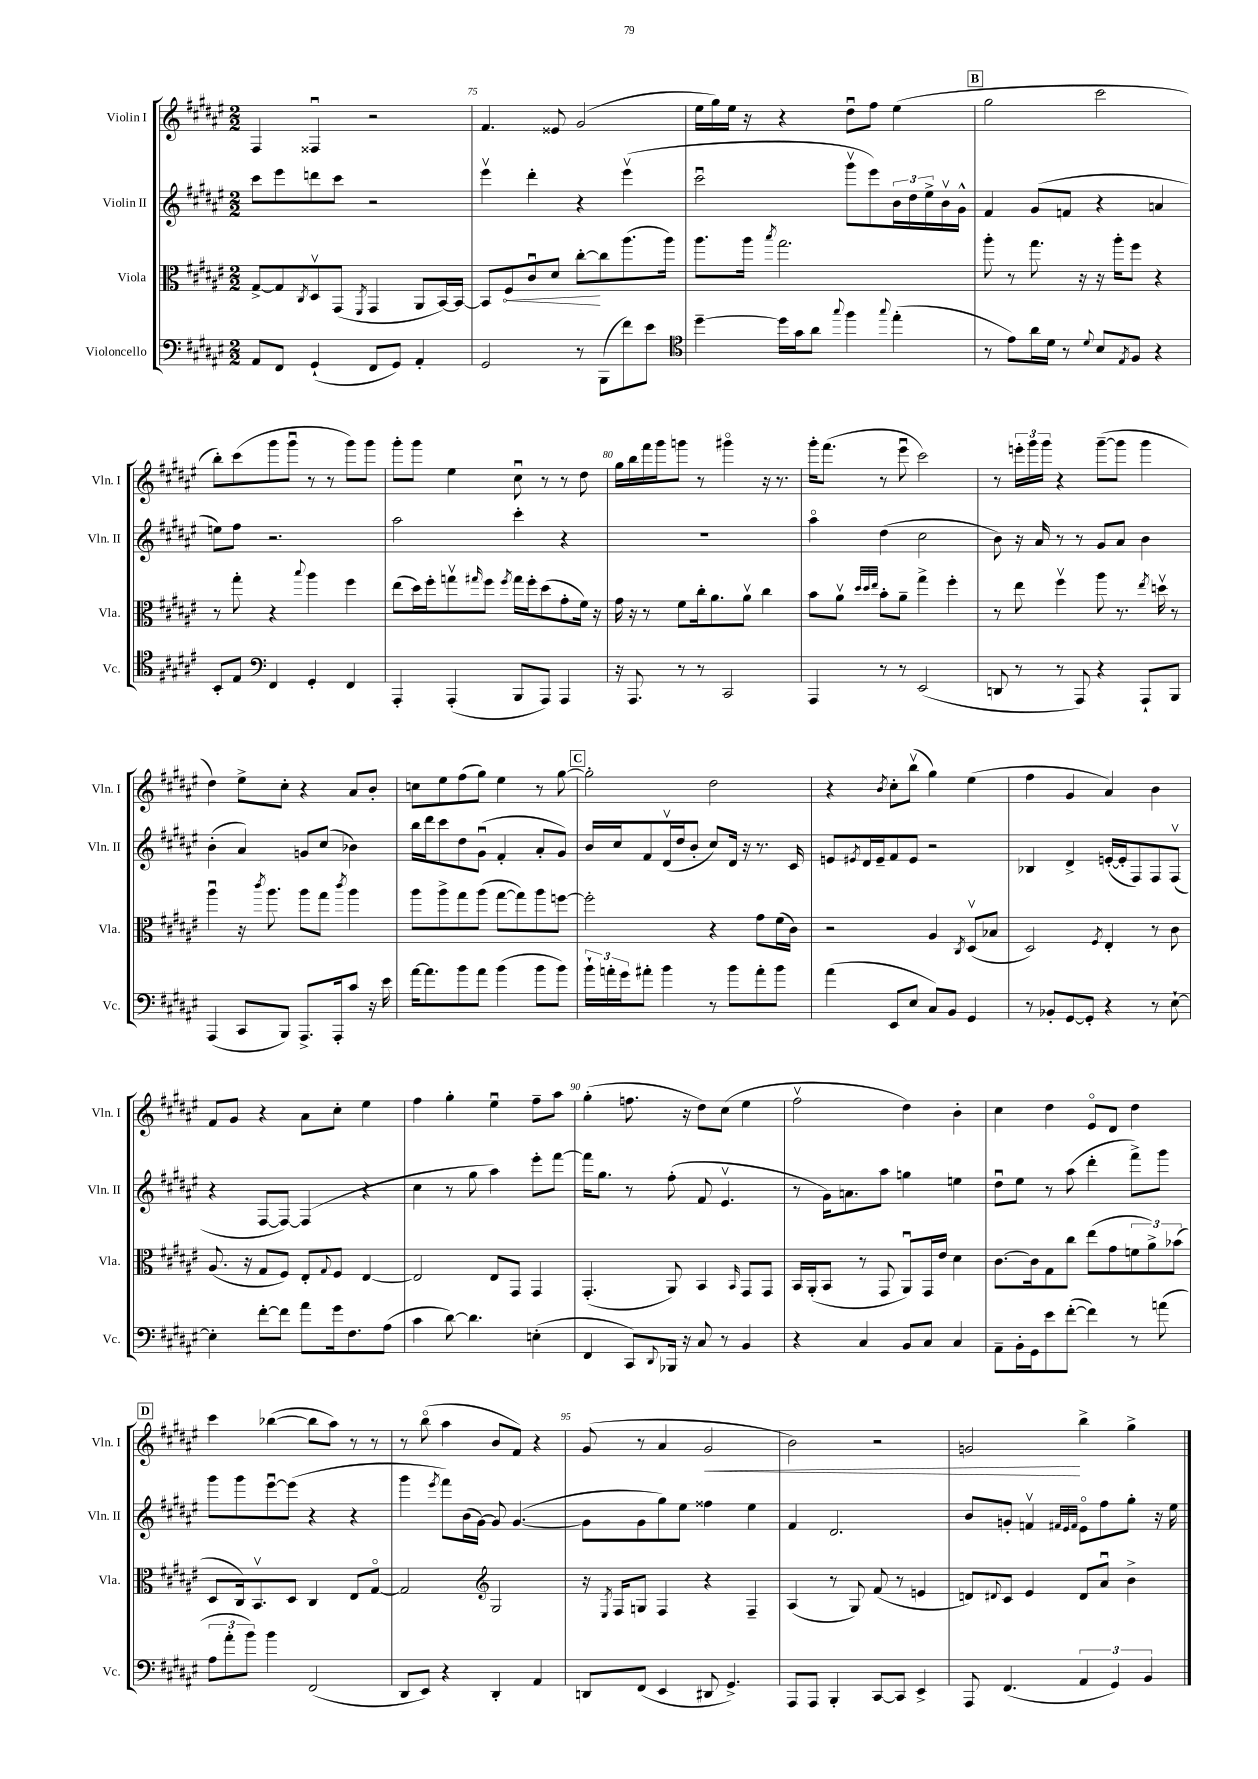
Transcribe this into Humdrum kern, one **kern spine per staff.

**kern	**kern	**dynam	**kern	**kern	**dynam
*part4	*part3	*part3	*part2	*part1	*part1
*staff4	*staff3	*staff3	*staff2	*staff1	*staff1
*I"Violoncello	*I"Viola	*	*I"Violin II	*I"Violin I	*
*I'Vc.	*I'Vla.	*	*I'Vln. II	*I'Vln. I	*
*clefF4	*clefC3	*	*clefG2	*clefG2	*
*k[f#c#g#d#a#e#]	*k[f#c#g#d#a#e#]	*	*k[f#c#g#d#a#e#]	*k[f#c#g#d#a#e#]	*
*M2/2	*M2/2	*	*M2/2	*M2/2	*
=74	=74	=74	=74	=74	=74
8AA#/L	[8G#^/L	.	8ccc#\L	4F#/	.
8FF#/J	8G#/]	.	8eee#\	.	.
.	8qC#/	.	.	.	.
(4GG#`/	8D#v/	.	8dddn\	4F##Xu/	.
.	(8GG#/J	.	8ccc#\J	.	.
.	8qFF#/	.	.	.	.
8FF#/L	4GG#/	.	2r	2r	.
8GG#/J)	.	.	.	.	.
4AA#'/	8AA#/L	.	.	.	.
.	[16BB/L)	.	.	.	.
.	16BB/JJ_	.	.	.	.
=75	=75	=75	=75	=75	=75
2GG#/	8BB/L]	.	4eee#v\	4.f#/	.
!	!	!LO:HP:b	!	!	!
.	8F#/	<	.	.	.
.	8c#u/	.	4ddd#'\	.	.
.	8d#/J	.	.	8e##X/	.
8r	[8cc#'\L	.	4r	(2g#/	.
(8BBB\L	8cc#\]	[	.	.	.
8f#\)	(8.aa#\	.	(4eee#v\	.	.
8e#\J	.	.	.	.	.
.	16aa#\Jk)	.	.	.	.
=76	=76	=76	=76	=76	=76
*clefC4	*	*	*	*	*
[4dd#~\	8.aa#\L	.	2ccc#u\	16ee#\LL	.
.	.	.	.	16gg#\)	.
.	.	.	.	16ee#\JJ	.
.	16aa#\Jk	.	.	16r	.
.	8qbb/	.	.	.	.
16dd#\LL]	2.gg#\	.	.	4r	.
16g#\J	.	.	.	.	.
8a#\J	.	.	.	.	.
8qqgg#/	.	.	.	.	.
4ff#\	.	.	8ggg#v\L	8dd#u\L	.
.	.	.	8eee#\)	8ff#\J	.
8qqgg#/	.	.	.	.	.
(4ee#'\	.	.	24b\L	(4ee#\	.
.	.	.	24dd#\	.	.
.	.	.	24ee#^\	.	.
.	.	.	16bv\	.	.
.	.	.	16g#^^\JJ	.	.
!!LO:REH:place=s1:t=B
=77	=77	=77	=77	=77	=77
8r	8aa#'\	.	4f#/	2gg#\	.
8e#\L)	8r	.	.	.	.
16a#\L	8.gg#\	.	(8g#/L	.	.
16d#\JJ	.	.	.	.	.
8r	.	.	8fn/J	.	.
.	16r	.	.	.	.
8qqd#/	.	.	.	.	.
8B/L	16r	.	4r	2ccc#\	.
.	16aa#'\KL	.	.	.	.
8qE#/	.	.	.	.	.
8F#/J	8ff#\J	.	.	.	.
4r	4r	.	4an/	.	.
!!LO:LB:g=z
=78	=78	=78	=78	=78	=78
8BB'/L	8r	.	8een\L)	8bb'\L)	.
8E#/J	8gg#'\	.	8ff#\J	(8ccc#\	.
*clefF4	*	*	*	*	*
4FF#/	4r	.	2.r	8ggg#\	.
.	.	.	.	8ggg#u\J	.
.	8qqbb/	.	.	.	.
4GG#'/	4aa#\	.	.	8r	.
.	.	.	.	8r	.
4FF#/	4ff#\	.	.	8ggg#\L)	.
.	.	.	.	8ggg#\J	.
=79	=79	=79	=79	=79	=79
4AAA#'/	(8ee#\L	.	2aa#\	8ggg#'\L	.
.	16dd#\L)	.	.	8ggg#\J	.
.	16ff#'\J	.	.	.	.
(4AAA#'/	8ggnv\	.	.	4ee#\	.
.	16qqgg#X/	.	.	.	.
.	8ff#\J	.	.	.	.
.	8qff#/	.	.	.	.
8BBB/L	16gg#\LL	.	4ccc#'\	8cc#u\	.
.	16ff#'\J	.	.	.	.
8AAA#/J)	(8dd#\	.	.	8r	.
4AAA#/	8g#'\	.	4r	8r	.
.	16f#\Jk)	.	.	8dd#\	.
.	16r	.	.	.	.
=80	=80	=80	=80	=80	=80
16r	16g#\	.	1r	16gg#\LL	.
8.AAA#/	16r	.	.	16bb\	.
.	8r	.	.	16fff#\	.
.	.	.	.	16ggg#\J	.
8r	8f#\L	.	.	8gggn\J	.
8r	16cc#'\k	.	.	8r	.
.	8.a#\	.	.	.	.
2CC#/	.	.	.	4ggg#X\	.
.	8a#v\J	.	.	.	.
.	4cc#\	.	.	16r	.
.	.	.	.	8.r	.
=81	=81	=81	=81	=81	=81
4AAA#/	8b\L	.	4aa#\	16ggg#'\KL	.
.	.	.	.	(8.fff#\J	.
.	8a#v\J	.	.	.	.
.	32qqdd#/LLL	.	.	.	.
.	32qqdd#/	.	.	.	.
.	32qqee#/JJJ	.	.	.	.
8r	8b'\L	.	(4dd#\	8r	.
8r	8a#~\J	.	.	8eee#u\	.
(2EE#/	4gg#^\	.	2cc#\	2ccc#\)	.
.	4ff#'\	.	.	.	.
=82	=82	=82	=82	=82	=82
8DDn/	8r	.	8b\)	8r	.
8r	8ee#\	.	16r	24eeen'\LL	.
.	.	.	.	24ggg#\	.
.	.	.	16a#/	.	.
.	.	.	.	24ggg#\JJ	.
8r	4ff#v\	.	8r	4r	.
8AAA#/)	.	.	8r	.	.
4r	8aa#\	.	8g#/L	([8ggg#~\L	.
.	8.r	.	8a#/J	8ggg#\J]	.
8AAA#`/L	.	.	4b\	4ggg#\	.
.	8qee#/	.	.	.	.
.	16ddnv\	.	.	.	.
8BBB/J	8r	.	.	.	.
!!LO:LB:g=z
=83	=83	=83	=83	=83	=83
(4AAA#/	4aa#u\	.	(4b'\	4dd#\)	.
8CC#/L	16r	.	4a#/)	8ee#^\L	.
.	8qccc#/	.	.	.	.
.	8.aa#\	.	.	.	.
8BBB/J)	.	.	.	8cc#'\J	.
8.AAA#^/L	8aa#\L	.	8gn/L	4r	.
.	8gg#\J	.	(8cc#/J	.	.
16AAA#'/k	.	.	.	.	.
.	8qccc#/	.	.	.	.
8c#/J	4aa#\	.	4b-X\)	8a#/L	.
16r	.	.	.	8b'/J	.
16e#\	.	.	.	.	.
=84	=84	=84	=84	=84	=84
[16a#\KL	8aa#\L	.	16bb\LL	8ccn\L	.
8.a#\]	.	.	16ddd#\J	.	.
.	8aa#^\	.	8ccc#\	8ee#\	.
8b\	8gg#\	.	8dd#\	(8ff#\	.
8a#\J	(8aa#\J	.	(8g#u\J	8gg#\J)	.
(4b\	[8gg#\L	.	4f#'/	4ee#\	.
.	8gg#\])	.	.	.	.
8b\L	8aa#\	.	8a#'/L	8r	.
8b\J)	[8ffn\J	.	8g#/J)	[8gg#\	.
!!LO:REH:place=s1:t=C
=85	=85	=85	=85	=85	=85
24b`\LL	2ff'\]	.	16b/LL	2gg#'\]	.
24an'\	.	.	.	.	.
.	.	.	16cc#/J	.	.
24g#\J	.	.	.	.	.
8a#X'\J	.	.	8f#/	.	.
4b\	.	.	(16d#v/L	.	.
.	.	.	16dd#/J	.	.
.	.	.	8b'/J	.	.
8r	4r	.	8cc#/L)	2dd#\	.
8b\L	.	.	16d#/Jk	.	.
.	.	.	16r	.	.
8a#'\	8g#\L	.	8.r	.	.
8b\J	(16f#\L	.	.	.	.
.	16c#\JJ)	.	16c#/	.	.
=86	=86	=86	=86	=86	=86
(4a#\	2r	.	8en/L	4r	.
.	.	.	8qe#X/	.	.
.	.	.	16d#/L	.	.
.	.	.	16e#~/J	.	.
.	.	.	.	8qb/	.
8EE#/L	.	.	8f#/	8cc#'\L	.
8E#/J	.	.	8e#/J	(8bbv\J	.
8C#/L)	4A#/	.	2r	4gg#\)	.
8BB/J	.	.	.	.	.
.	8qC#/	.	.	.	.
4GG#/	(8D#v/L	.	.	(4ee#\	.
.	8B-X/J	.	.	.	.
=87	=87	=87	=87	=87	=87
8r	2D#/)	.	4B-X/	4ff#\	.
8BB-X'/L	.	.	.	.	.
[8GG#/	.	.	4d#^/	4g#/	.
8GG#'/J]	.	.	.	.	.
.	8qF#/	.	.	.	.
4r	4E#'/	.	([16en'/LL	4a#/)	.
.	.	.	16e'/J]	.	.
.	.	.	8F#/)	.	.
8r	8r	.	8F#/	4b\	.
[8E#`\	8c#\	.	(8F#v/J	.	.
!!LO:LB:g=z
=88	=88	=88	=88	=88	=88
4E#'\]	(8.A#/	.	4r	8f#/L	.
.	.	.	.	8g#/J	.
.	16r	.	.	.	.
[8f#'\L	8G#/L	.	[8F#/L	4r	.
8f#\J]	8F#/J)	.	8F#/J_)	.	.
8a#\L	8E#'/L	.	(4F#/]	8a#\L	.
.	8qqG#/	.	.	.	.
16g#\k	8F#/J	.	.	8cc#'\J	.
8.F#\	.	.	.	.	.
.	[4E#/	.	4r	4ee#\	.
(8A#\J	.	.	.	.	.
=89	=89	=89	=89	=89	=89
4c#\	2E#/]	.	4cc#\	4ff#\	.
[8d#\)	.	.	8r	4gg#'\	.
4.d#\]	.	.	8gg#\	.	.
.	8E#/L	.	4aa#\)	4ee#u\	.
.	8GG#/J	.	.	.	.
(4En'\	4GG#/	.	8eee#'\L	8ff#~\L	.
.	.	.	[8fff#\J	8aa#\J	.
=90	=90	=90	=90	=90	=90
4FF#/	(4.GG#'/	.	16fff#\KL]	(4gg#'\	.
.	.	.	8.gg#\J	.	.
8CC#/L)	.	.	8r	8.ffn\	.
8qqDD#/	.	.	.	.	.
16BBB-X/Jk	8AA#/)	.	(8ff#'\	.	.
16r	.	.	.	16r	.
8C#/	4BB/	.	8f#/	8dd#\L)	.
8r	.	.	4.e#v/	(8cc#\J	.
.	16qqBB/	.	.	.	.
4BB/	8GG#/L	.	.	4ee#\	.
.	8GG#/J	.	.	.	.
=91	=91	=91	=91	=91	=91
4r	16BB/LL	.	8r	2ff#v\	.
.	(16AA#'/J	.	.	.	.
.	8BB/J	.	16g#\KL)	.	.
.	.	.	8.an\	.	.
4C#/	8r	.	.	.	.
.	8GG#/	.	8aa#\J	.	.
8BB/L	8AA#u/L)	.	4ggn\	4dd#\)	.
8C#/J	16GG#/L	.	.	.	.
.	16e#/JJ	.	.	.	.
4C#/	4d#\	.	4een\	4b'\	.
=92	=92	=92	=92	=92	=92
8AA#~\L	[8.c#\L	.	8dd#u\L	4cc#\	.
16BB'\L	.	.	8ee#\J	.	.
16GG#\J	16c#\k]	.	.	.	.
8e#\	8G#\	.	8r	4dd#\	.
([8f#'\J	8cc#\J	.	(8aa#\	.	.
4f#\])	(8ee#\L	.	4ddd#'\	8e#/L	.
.	8g#\	.	.	8d#/J	.
8r	12fn\	.	8fff#^\L)	4dd#\	.
.	12a#^\)	.	.	.	.
(8an\	.	.	8ggg#\J	.	.
.	(12b-X\J	.	.	.	.
!!LO:LB:g=z
!!LO:REH:place=s1:t=D
=93	=93	=93	=93	=93	=93
12A#\L	8D#/L	.	8ggg#\L	4ccc#\	.
12a#'\	.	.	.	.	.
.	16C#/k)	.	8ggg#\	.	.
12b\J)	.	.	.	.	.
.	8.BBv/	.	.	.	.
4b\	.	.	[8eee#u\	([4bb-X\	.
.	8D#/J	.	(8eee#\J]	.	.
(2FF#/	4C#/	.	4r	8bb-\L]	.
.	.	.	.	8aa#\J)	.
.	8E#/L	.	4r	8r	.
.	[8G#/J	.	.	8r	.
=94	=94	=94	=94	=94	=94
8DD#/L	2G#/]	.	4ggg#\	8r	.
8EE#/J)	.	.	.	(8bb\	.
.	.	.	8qeee#/	.	.
4r	.	.	8fff#\L)	4aa#\	.
.	.	.	(16b\L	.	.
.	.	.	[16g#\JJ)	.	.
*	*clefG2	*	*	*	*
4DD#'/	2G#/	.	8g#/]	8b/L	.
.	.	.	([4.g#/	8f#/J)	.
4AA#/	.	.	.	4r	.
=95	=95	=95	=95	=95	=95
8DDn/L	16r	.	8g#\L]	(8g#/	.
.	8qE#/	.	.	.	.
.	16F#/KL	.	.	.	.
(8FF#/J	8Gn/J	.	8g#\	8r	.
4EE#/	4F#/	.	8gg#\)	4a#/	.
.	.	.	8ee#\J	.	.
!	!	!	!	!	!LO:HP:b
8DD#X/	4r	.	4ff##X\	2g#/	<
4.GG#^/)	.	.	.	.	.
.	4F#~/	.	4ee#\	.	.
=96	=96	=96	=96	=96	=96
8AAA#/L	(4A#/	.	4f#/	2b\)	.
8AAA#/J	.	.	.	.	.
4BBB'/	8r	.	2.d#/	.	.
.	8G#/)	.	.	.	.
[8CC#/L	(8f#/	.	.	2r	.
8CC#/J]	8r	.	.	.	.
4EE#^/	4en/	.	.	.	.
=97	=97	=97	=97	=97	=97
8AAA#/	8dn/L)	.	8b/L	2gn/	.
.	8qqd#X/	.	.	.	.
(4.FF#/	8c#/J	.	8gn'/J	.	.
.	4e#/	.	4fnv/	.	.
.	.	.	32qqf#X/LLL	.	.
.	.	.	32qqe#/	.	.
.	.	.	32qqf#/JJJ	.	.
6AA#/	8d#/L	.	8e#\L	4bb^\	[
.	8a#u/J	.	8ff#\	.	.
6GG#/)	.	.	.	.	.
.	4b^\	.	8gg#'\J	4gg#^\	.
6BB/	.	.	.	.	.
.	.	.	16r	.	.
.	.	.	16ee#\	.	.
==	==	==	==	==	==
*-	*-	*-	*-	*-	*-
